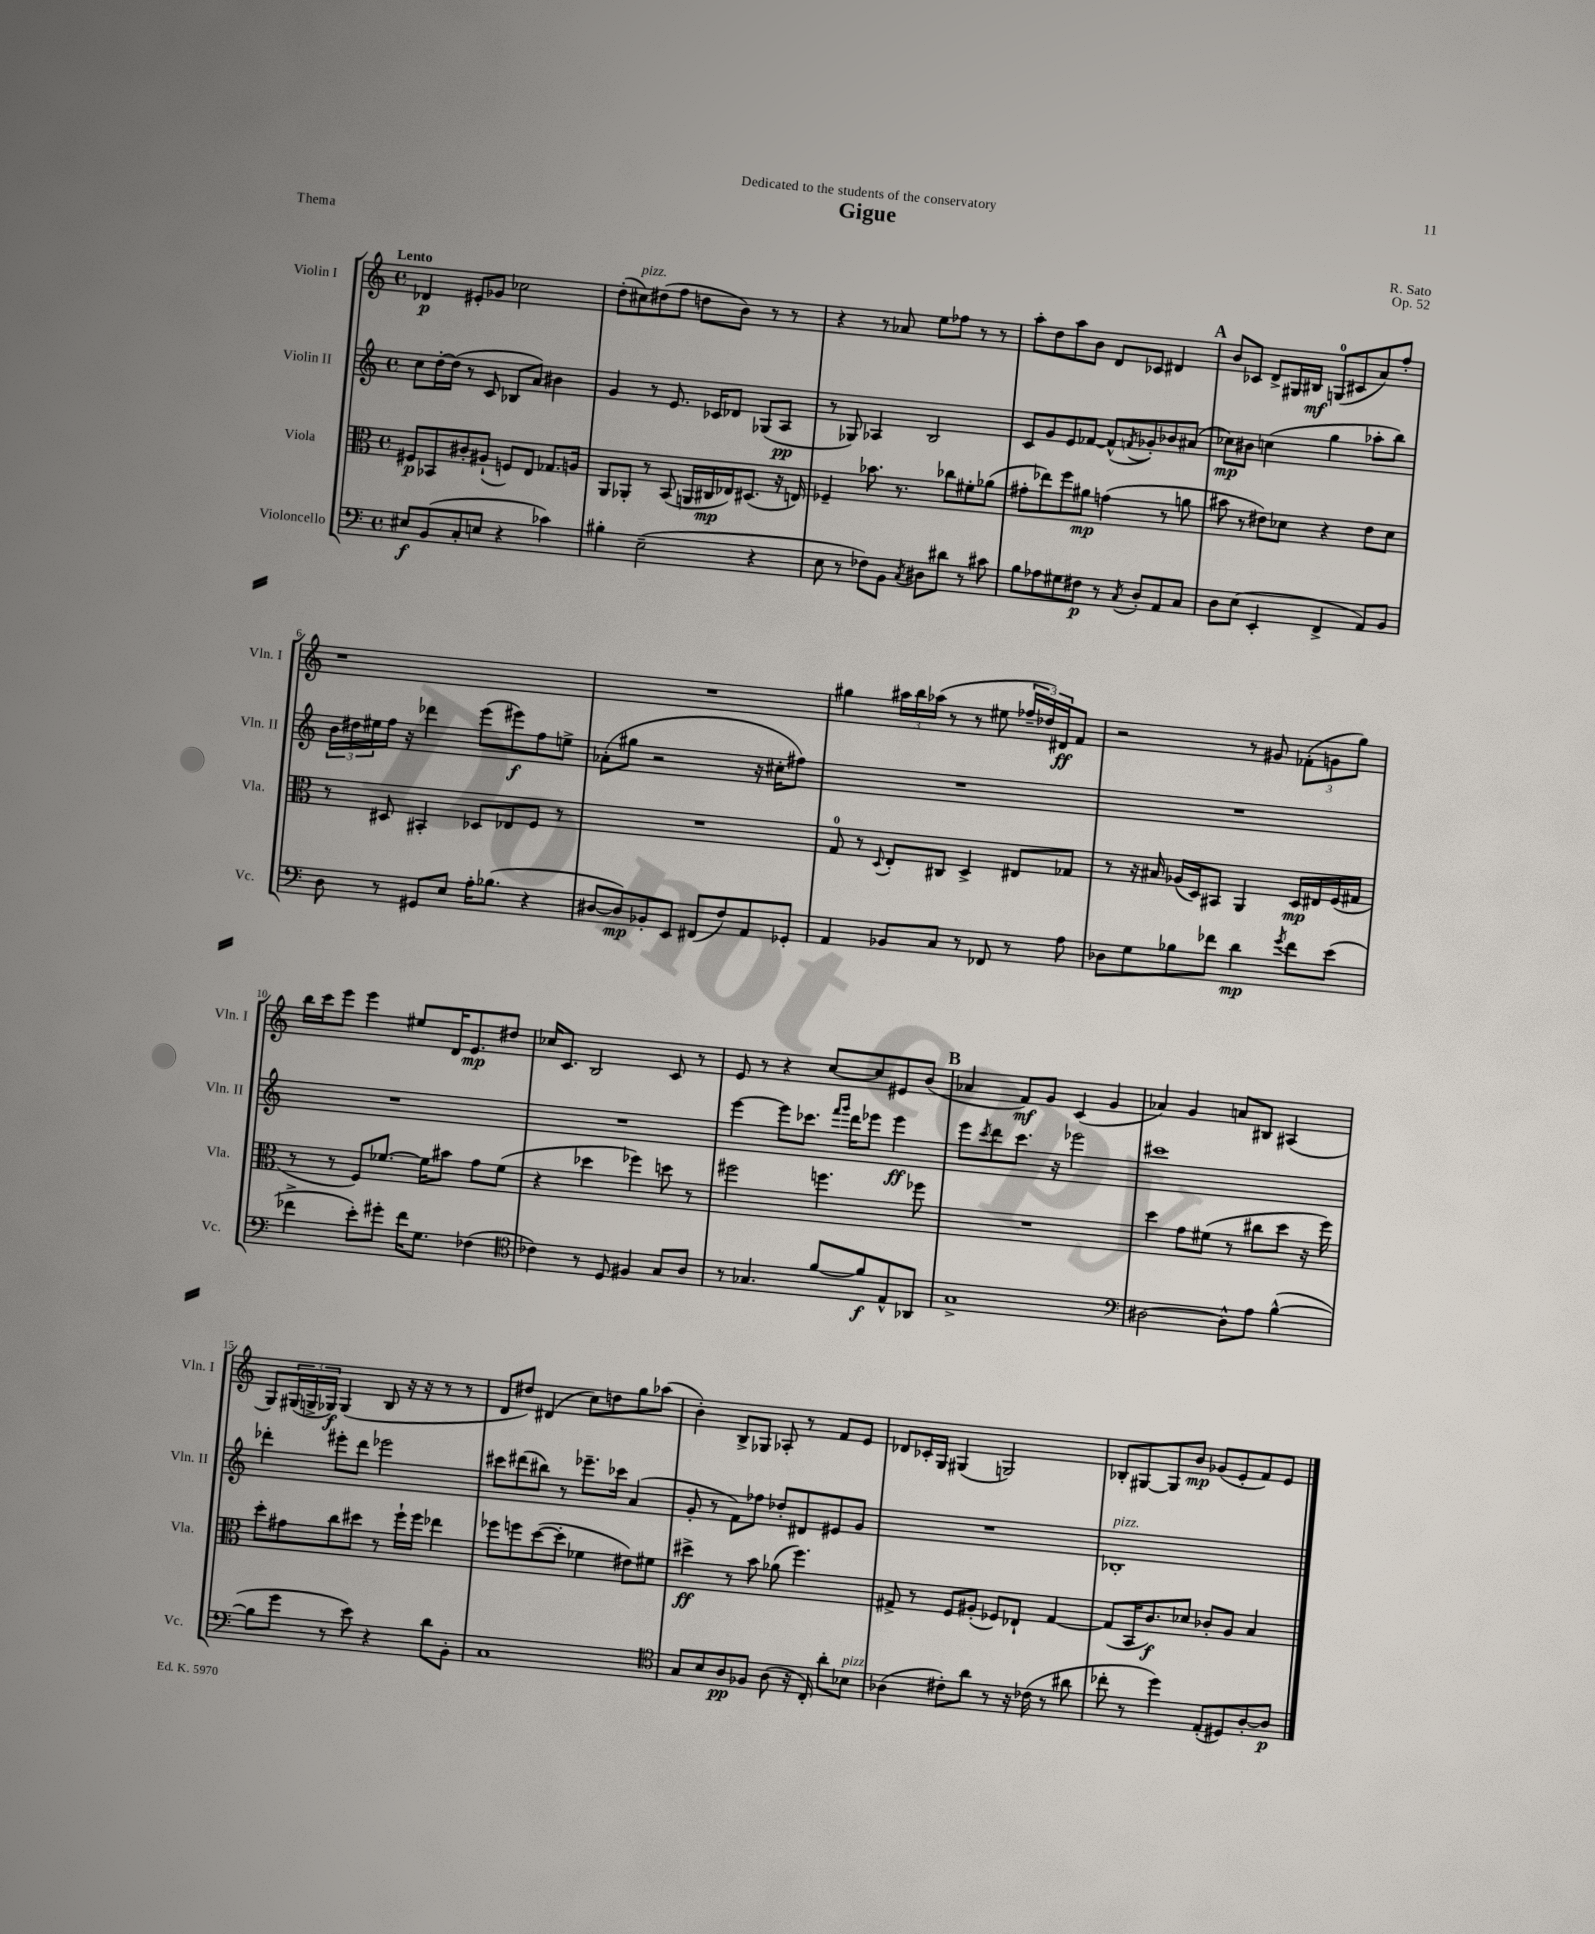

**kern	**kern	**kern	**kern
*staff4	*staff3	*staff2	*staff1
*clefF4	*clefC3	*clefG2	*clefG2
*k[]	*k[]	*k[]	*k[]
*M4/4	*M4/4	*M4/4	*M4/4
*met(c)	*met(c)	*met(c)	*met(c)
8E#/L	8F#/L	8cc\L	4d-/
(8BB/	8BB-/	[16dd'\L	.
.	.	(16dd\]JJ	.
8C'/	8c#'/	8r	8e#'/L
8E/J	(8A#`/J	8c/	8g-/J
4r	8F/L)	8B-/L	2cc-\
.	8E/J	8a/J)	.
4c-\)	8.G-/L	4b#\	.
.	16A/Jk	.	.
=	=	=	=
4B#'\	8AA/L	4g/	(8dd'\L
.	8AA-'/J	.	8cc#\)
(2E~\	8r	8r	(8dd#\
.	(8BB/	8.e/	8ff\J
.	16AA/LL	.	8dd\L
.	16C#/	16c-/LK	.
.	16E-/J)	8d-/J	8b\J)
.	(8.D#/J	.	.
4r	.	(8G-/L	8r
.	16r	8A/J	8r
.	16E/)	.	.
=	=	=	=
8E\	4F-~/	8r	4r
8r	.	8G-/)	.
8F-\L)	8.b-\	4A-/	8r
8BB\J	.	.	8a-/
.	8.r	.	.
8qC/	.	.	.
8D#\L	.	2B/	8ee\L
8d#\J	8cc-\L	.	8ff-\J
8r	8f#'\	.	8r
8c#\	(8a-\J	.	8r
=	=	=	=
8B\L	8g#'\L	8c/L	8aa'\L
8A-\	8ee-\)	8g/	8dd\
8G#\	8ff\	8e/	8aa\
8F#\J	8a#\J	[8f-/J	8b\J
8r	(4g\	(8f-^^/]L	8d/L
8qC/	.	8qf/	.
8D'/L	.	8g-'/)	8c-/J
8AA/	8r	8b-/	4d#/
8C/J	8a\	(8a#/J	.
=	=	=	=
8D\L	8b#\	8cc-\L)	8b/L
(8E\J	8r	8b#\J	8c-/J
4EE'/	8e#\L)	(4cc\	8d^/L
.	8d-\J	.	16G#/L
.	.	.	16B#/JJ
4FF^/	4r	4gg\	(8G/L
.	.	.	8c#/
8AA/L)	8e#\L	8aa-'\L	8a/)
8BB/J	8d-\J	8bb\J)	8ff'/J
=	=	=	=
8D\	8r	24b\LL	1r
.	.	24dd#\	.
.	.	24ee#\	.
8r	8D#/	16ff\JJ	.
.	.	16r	.
8GG#/L	4BB#'/	4ddd-\	.
8E/J	.	.	.
16A'\LK	8D-/L	(8eee\L	.
(8.B-\J	.	.	.
.	8E-/	8eee#\)	.
4r	8F/J	8ff\	.
.	8r	8ee^\J	.
=	=	=	=
[8D#/L	1r	(8a-'\L	1r
8D#/])	.	8gg#\J	.
8BB-'/	.	2r	.
8EE/J	.	.	.
(8FF#/L	.	.	.
8F/)	.	.	.
8AA/	.	16r	.
.	.	16cc#'\LK	.
8GG-'/J	.	8ff#\J)	.
=	=	=	=
4AA/	8G/	1r	4gg#\
.	8r	.	.
.	8qqD/	.	.
8BB-/L	8E'/L	.	24aa#\LL
.	.	.	24bb\
.	.	.	(24aa-\JJ
8C/J	8C#/J	.	8r
8r	4D^/	.	8r
8FF-/	.	.	8ee#\
8r	8E#/L	.	24ff-~/LL
.	.	.	24dd-/)
.	.	.	24d#/J
8A\	8G-/J	.	8f/J
=	=	=	=
8D-\L	8r	1r	2r
8G\	16r	.	.
.	16B#/	.	.
8B-\	(16A-/LL	.	.
.	16D/J)	.	.
8f-\J	8BB#/J	.	.
4d\	4AA/	.	8r
.	.	.	8g#/
8qg/	.	.	.
8f-\L	16D/LL	.	(12f-'\L
.	16E#/	.	.
.	.	.	12g\
(8e\J	(16F/	.	.
.	.	.	12gg\J)
.	16G#/JJ	.	.
=	=	=	=
4f-^\	8r	1r	16bb\LL
.	.	.	16ccc\J
.	8r	.	8eee\J
8e'\L)	8F/L)	.	4eee\
8g#'\J	[8.f-/J	.	.
16f-\LK	.	.	8ee#/L
8.G\J	16f-\]LK	.	.
.	8b#\J	.	16d/K
.	.	.	8.e/
(4F-\	8g\L	.	.
.	(8f-\J	.	8dd#/J
=	=	=	=
*clefC4	*	*	*
4c-\)	4r	1r	16cc-/LK
.	.	.	8.c/J
8r	4dd-\	.	2B/
8D/	.	.	.
4F#/	4ff-\)	.	.
8G/L	8dd\	.	8c/
8A/J	8r	.	8r
=	=	=	=
8r	2ff#\	[4eee\	8e/
4.G-/	.	.	8r
.	.	8eee\]L	4r
.	.	8.ccc-\J	.
[8f/L	4.ff\	.	[8cc/L
.	.	16qqfff/LL	.
.	.	16qqggg/JJ	.
.	.	16ddd\LK	.
8f/]	.	8eee-\J	8cc/]
8E^^/	.	4eee-\	8e#/
8AA-/J	8ff-\	.	(8b/J
=	=	=	=
1G^	1r	8eee\L	4a-/
.	.	8qccc/	.
.	.	8ddd\	.
.	.	8.ccc\J	8f/L)
.	.	.	8g/J
.	.	16r	.
.	.	2eee-\	(4c/
.	.	.	4g/
=	=	=	=
*clefF4	*	*	*
[2D#\	4dd\	1ccc#	4a-/)
.	8g\L	.	4g/
.	(8f#\J	.	.
8D#^^\]L	8r	.	8a/L
8A\J	8cc#\L	.	8B#/J
([4B^^\	8dd\J	.	(4A#/
.	16r	.	.
.	16ff\)	.	.
=	=	=	=
8B\]L	8dd'\L	4ddd-'\	8G/L)
8g\J	8g#\	.	(24G#/L
.	.	.	24G^/
.	.	.	24G-/JJ)
8r	8cc\	8eee#'\L	(4G-/
8e\)	8dd#\J	8ddd-\J	.
4r	8r	2eee-\	8B/
.	16ff`\LL	.	16r
.	16ff\JJ	.	16r
8d\L	4ee-\	.	8r
8BB'\J	.	.	8r
=	=	=	=
1C	8ff-\L	8ccc#\L	8d/L
.	8ff\	(8ddd#\	8dd#/J)
.	([8dd\	8bb#\J)	(4d#/
.	8dd'\]J	8r	.
.	4f-\	8.eee-~\L	8cc\L)
.	.	.	8dd\
.	.	16ccc-\Jk	.
.	8e#\L)	(4a/	8gg\
.	8f#\J	.	(8aa-\J
=	=	=	=
*clefC4	*	*	*
8G/L	4dd#^\	8g'/	4b'\)
8B/	.	8r	.
8A/	8r	8f\L)	8B^/L
8F-/J	8b\	8ff-\J	8G-/J
(8A\	(8a-\	8dd-'/L	8A-'/
16r	4.ff\)	8d#/	8r
16C'/)	.	.	.
8a'\L	.	8e#/	8f/L
8B-\J	.	8g/J	8e/J
=	=	=	=
(4A-\	8G#^/	1r	8d-/L
.	8r	.	16c-'/L
.	.	.	16G/JJ
8c#'\L)	8F/L	.	(4G#/
8a\J	(8A#'/J	.	.
8r	8F-/L)	.	2G/)
16r	8E-`/J	.	.
(16c-\	.	.	.
8r	[4G#/	.	.
8a#\	.	.	.
=	=	=	=
8cc-'\	(8G#/]L	1B-'	8B-'/L
8r	16BB/K	.	[8G#/
.	8.c/)	.	.
4dd\)	.	.	8G#/]
.	8d-/J	.	8b/J
(8E'/L	8c-'/L	.	(8g-/L
8D#/)	8A/J	.	8e'/
[8A'/	4B/	.	8f/)
8A/]J	.	.	8e/J
==	==	==	==
*-	*-	*-	*-
